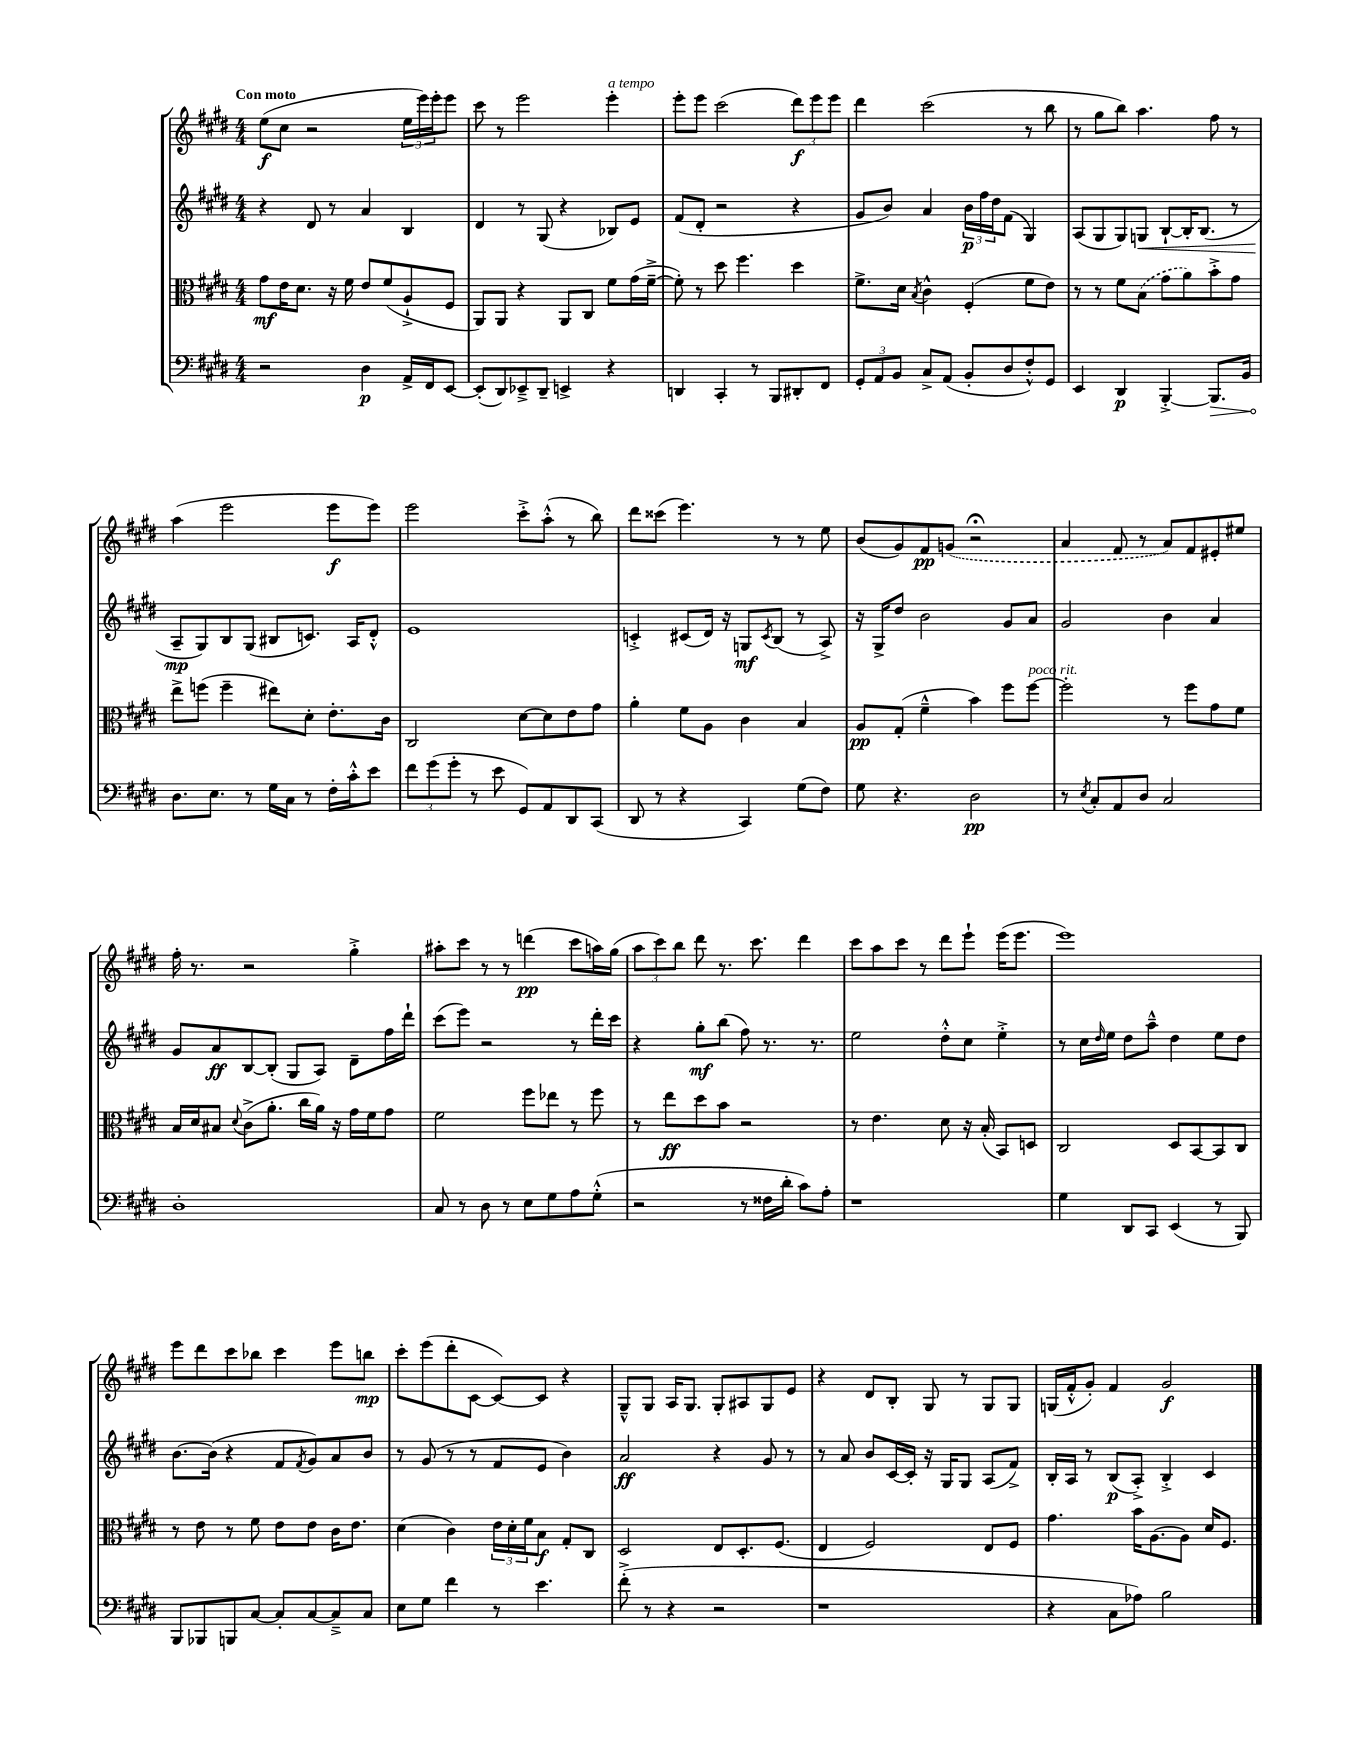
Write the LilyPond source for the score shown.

<<
\new StaffGroup <<
\new Staff = "s0" {
    \clef treble \key e \major \numericTimeSignature \time 4/4 \tempo "Con moto"
    e''8\f( cis''8 r2 \tuplet 3/2 { e''16 e'''16) e'''16-. } e'''8 |
    cis'''8 r8 e'''2 e'''4-.^\markup { \italic "a tempo" } |
    e'''8-. e'''8 cis'''2( \tuplet 3/2 { dis'''8\f) e'''8 e'''8 } |
    dis'''4 cis'''2( r8 b''8 |
    r8 gis''8 b''8) a''4. fis''8 r8 |
    a''4( e'''2 e'''8\f e'''8) |
    e'''2 cis'''8-.-> a''8-.-^( r8 b''8) |
    dis'''8 cisis'''8( e'''4.) r8 r8 e''8 |
    b'8( gis'8) fis'8\pp \once \slurDashed g'8( r2\fermata |
    a'4 fis'8 r8 a'8) fis'8 eis'8-. eis''8 |
    fis''16-. r8. r2 gis''4-.-> |
    ais''8-. cis'''8 r8 r8 d'''4\pp( cis'''8 a''16) gis''16( |
    \tuplet 3/2 { a''8 cis'''8) b''8 } dis'''8 r8. cis'''8. dis'''4 |
    cis'''8 a''8 cis'''8 r8 dis'''8 e'''8-! e'''16( e'''8. |
    e'''1) |
    e'''8 dis'''8 cis'''8 bes''8 cis'''4 e'''8 b''8\mp |
    cis'''8-. e'''8( dis'''8-. cis'8~ cis'8~) cis'8 r4 |
    gis8---^ gis8 a16 gis8. gis8-. ais8 gis8 e'8 |
    r4 dis'8 b8-. gis8 r8 gis8 gis8 |
    g16( fis'16-.-^ gis'8-.) fis'4 gis'2\f \bar "|." |
}
\new Staff = "s1" {
    \clef treble \key e \major \numericTimeSignature \time 4/4
    r4 dis'8 r8 a'4 b4 |
    dis'4 r8 gis8( r4 bes8) e'8 |
    fis'8( dis'8-. r2 r4 |
    gis'8 b'8) a'4 \tuplet 3/2 { b'16\p fis''16 dis''16 } fis'8( gis4) |
    a8( gis8 gis8) g8\< b8~-! b16-. b8.( r8 |
    a8--\mp\! gis8) b8 gis8( bis8 c'8.) a16 dis'8-.-^ |
    e'1 |
    c'4-.-> cis'8( dis'16) r16 g8\mf \acciaccatura { cis'8 } b8( r8 a8->) |
    r16 gis16-> dis''8 b'2 gis'8 a'8 |
    gis'2 b'4 a'4 |
    gis'8 a'8\ff b8~ b8-.( gis8 a8) dis'8-- fis''16 dis'''16-! |
    cis'''8( e'''8) r2 r8 dis'''16-. cis'''16 |
    r4 gis''8-.\mf b''8( fis''8) r8. r8. |
    e''2 dis''8-.-^ cis''8 e''4-.-> |
    r8 cis''16 \grace { dis''16 } e''16 dis''8 a''8---^ dis''4 e''8 dis''8 |
    b'8.~ b'16( r4 fis'8 \acciaccatura { fis'8 } gis'8) a'8 b'8 |
    r8 gis'8( r8 r8 fis'8 e'8 b'4) |
    a'2\ff r4 gis'8 r8 |
    r8 a'8 b'8 cis'16~ cis'16-. r16 gis16 gis8 a8( fis'8->) |
    b16-. a16 r8 b8\p( a8-.->) b4-.-> cis'4 \bar "|." |
}
\new Staff = "s2" {
    \clef alto \key e \major \numericTimeSignature \time 4/4
    gis'8\mf e'16 dis'8. r16 fis'16 e'8 fis'8( a8-!-> fis8 |
    a,8) a,8 r4 a,8 cis8 fis'8 gis'16( fis'16~---> |
    fis'8-.) r8 dis''8 fis''4. dis''4 |
    fis'8.-> dis'16 \acciaccatura { b8 } cis'4-^ fis4-.( fis'8 e'8) |
    r8 r8 fis'8 \once \slurDashed b8( gis'8 a'8) b'8-.-> gis'8 |
    e''8-> f''8( f''4-- eis''8) dis'8-. e'8.-. cis'16 |
    cis2 dis'8~ dis'8 e'8 gis'8 |
    a'4-. fis'8 a8 cis'4 b4 |
    a8\pp gis8-.( fis'4---^ b'4) fis''8 fis''8~^\markup { \italic "poco rit." } |
    fis''2-. r8 fis''8 gis'8 fis'8 |
    b16 dis'16 bis8 \appoggiatura { dis'8 } cis'8->( a'8.-. cis''16 a'16) r16 gis'16 fis'16 gis'8 |
    fis'2 fis''8 ees''8 r8 fis''8 |
    r8 e''8\ff dis''8 b'8 r2 |
    r8 e'4. dis'8 r16 b16-.( b,8) d8 |
    cis2 dis8 b,8~ b,8 cis8 |
    r8 e'8 r8 fis'8 e'8 e'8 cis'16 e'8. |
    dis'4( cis'4) \tuplet 3/2 { e'16 dis'16-. fis'16 } b8\f gis8-. cis8 |
    dis2 e8 dis8.-. fis8.( |
    e4 fis2) e8 fis8 |
    gis'4. b'16 a8.( a8) dis'16 fis8. \bar "|." |
}
\new Staff = "s3" {
    \clef bass \key e \major \numericTimeSignature \time 4/4
    r2 dis4\p a,16-> fis,16 e,8~ |
    e,8-.( dis,8) ees,8---> dis,8-- e,4-> r4 |
    d,4 cis,4-. r8 b,,8 dis,8-. fis,8 |
    \tuplet 3/2 { gis,8-. a,8 b,8 } cis8-> a,8( b,8-. dis8 fis8-.-^) gis,8 |
    e,4 dis,4\p b,,4~-.-> \once \override Hairpin.circled-tip = ##t b,,8.\> b,16 |
    dis8.\! e8. r8 gis16 cis16 r8 fis16-. cis'16-.-^ e'8 |
    \tuplet 3/2 { fis'8 gis'8( gis'8-. } r8 e'8 gis,8) a,8 dis,8 cis,8( |
    dis,8 r8 r4 cis,4) gis8( fis8) |
    gis8 r4. dis2\pp |
    r8 \acciaccatura { e8 } cis8-. a,8 dis8 cis2 |
    dis1-. |
    cis8 r8 dis8 r8 e8 gis8 a8 gis8-.-^( |
    r2 r8 fisis16 dis'16-. cis'8) a8-. |
    r1 |
    gis4 dis,8 cis,8 e,4( r8 b,,8) |
    b,,8 bes,,8 b,,8 cis8~ cis8-. cis8~ cis8---> cis8 |
    e8 gis8 fis'4 r8 e'4. |
    fis'8-.->( r8 r4 r2 |
    r1 |
    r4 cis8 aes8) b2 \bar "|." |
}
>>
>>
\layout { \context { \Score \remove "Bar_number_engraver" } }
